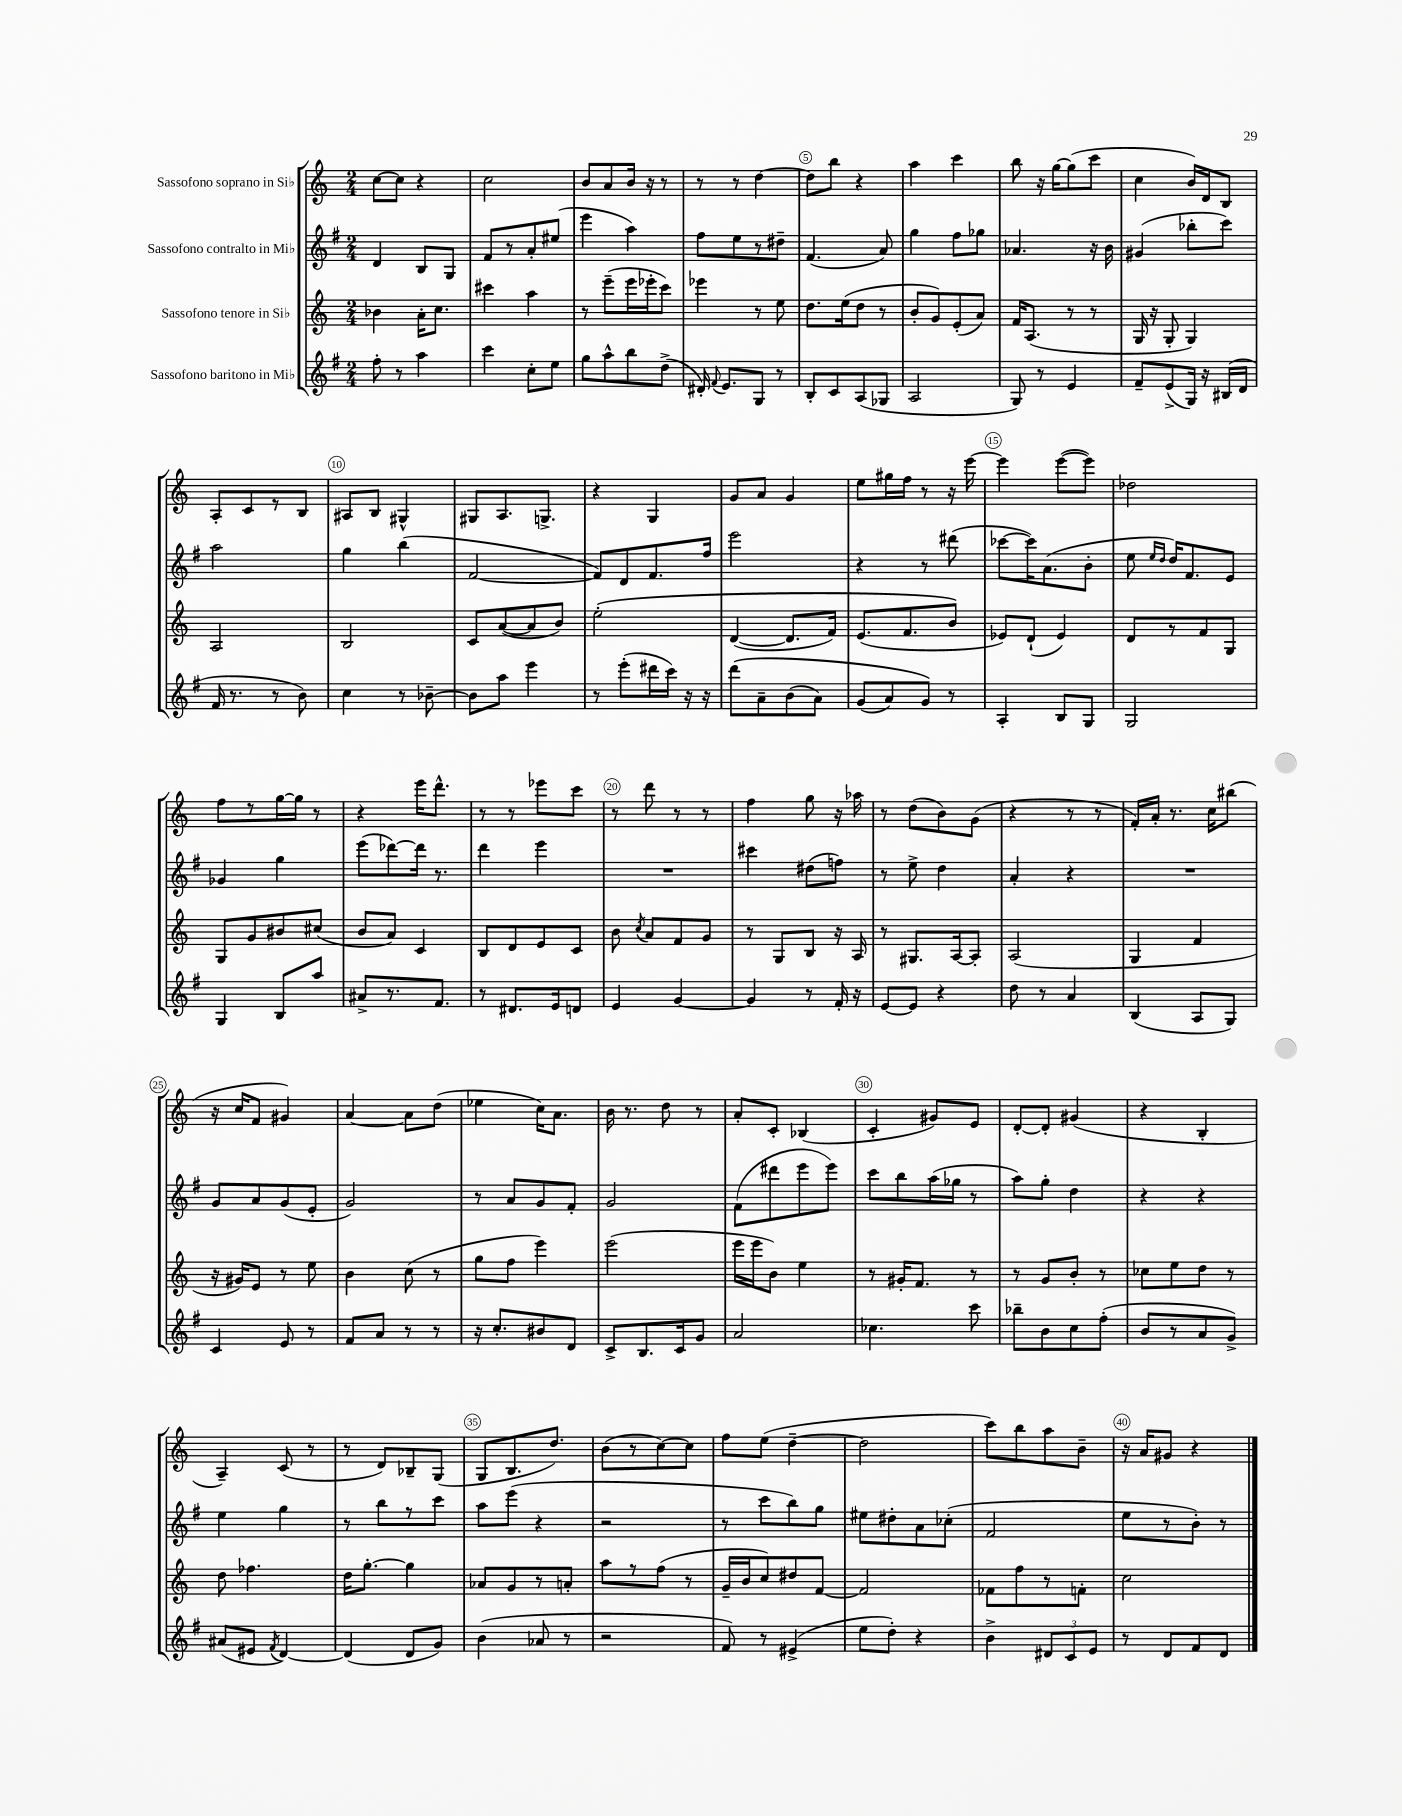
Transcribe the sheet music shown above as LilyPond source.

<<
\new StaffGroup <<
\new Staff = "s0" \with { instrumentName = "Sassofono soprano in Sib" } {
    \clef treble \key c \major \numericTimeSignature \time 2/4
    \autoBeamOff c''8[~ c''8] r4 |
    c''2 |
    b'8[ a'8 b'16] r16 r8 |
    r8 r8 d''4~ |
    d''8[ b''8] r4 |
    a''4 c'''4 |
    b''8 r16 g''16[~ g''8( c'''8] |
    c''4 b'16[) d'16 b8] |
    a8[-. c'8 r8 b8] |
    ais8[ b8] gis4-^ |
    gis8[ a8. g8.]-> |
    r4 g4 |
    g'8[ a'8] g'4 |
    e''8[ gis''16 f''16] r8 r16 e'''16~ |
    e'''4 e'''8[~( e'''8]) |
    des''2 |
    f''8[ r8 g''16~ g''16] r8 |
    r4 e'''16[ d'''8.]-^ |
    r8 r8 ees'''8[ c'''8] |
    r8 d'''8 r8 r8 |
    f''4 g''8 r16 aes''16 |
    r8 d''8[( b'8) g'8]( |
    r4 r8 r8 |
    f'16[-.) a'16]-. r8. c''16[ bis''8]( |
    r16 c''16[ f'8] gis'4) |
    a'4~ a'8[ d''8]( |
    ees''4 c''16[) a'8.] |
    b'16 r8. d''8 r8 |
    a'8[-. c'8]-. bes4( |
    c'4-. gis'8[) e'8] |
    d'8[~-. d'8]-. gis'4( |
    r4 b4-. |
    a4--) c'8( r8 |
    r8 d'8[) bes8-- g8]( |
    g8[ b8. d''8.]) |
    b'8[( r8 c''8~) c''8] |
    f''8[ e''8]( d''4~-- |
    d''2 |
    c'''8[) b''8 a''8 b'8]-- |
    r16 a'16[ gis'8] r4 \bar "|." |
}
\new Staff = "s1" \with { instrumentName = "Sassofono contralto in Mib" } {
    \clef treble \key g \major \numericTimeSignature \time 2/4
    \autoBeamOff d'4 b8[ g8] |
    fis'8[ r8 a'8-. eis''8]( |
    e'''4 a''4) |
    fis''8[ e''8 r8 dis''8]-- |
    fis'4.( a'8) |
    g''4 fis''8[ ges''8] |
    aes'4. r16 b'16 |
    gis'4( bes''8[-. c'''8]) |
    a''2 |
    g''4 b''4( |
    fis'2~ |
    fis'8[) d'8 fis'8. fis''16] |
    e'''2 |
    r4 r8 dis'''8( |
    ces'''8[~ ces'''16) a'8.( b'8]-. |
    e''8 \grace { e''16[ d''16] } d''16[) fis'8. e'8] |
    ges'4 g''4 |
    e'''8[( des'''8~) des'''16] r8. |
    d'''4 e'''4 |
    R2 |
    cis'''4 dis''8[( f''8]) |
    r8 e''8-> d''4 |
    a'4-. r4 |
    R2 |
    g'8[ a'8 g'8( e'8]-. |
    g'2) |
    r8 a'8[ g'8 fis'8]-. |
    g'2 |
    fis'8[( dis'''8 e'''8 e'''8]) |
    c'''8[ b''8 a''16( ges''16] r8 |
    a''8[) g''8]-. d''4 |
    r4 r4 |
    e''4 g''4 |
    r8 b''8[ r8 c'''8] |
    a''8[ e'''8]( r4 |
    r2 |
    r8 c'''8[ b''8) g''8] |
    eis''8[ dis''8-. a'8 ces''8]-.( |
    fis'2 |
    e''8[ r8 b'8]-.) r8 \bar "|." |
}
\new Staff = "s2" \with { instrumentName = "Sassofono tenore in Sib" } {
    \clef treble \key c \major \numericTimeSignature \time 2/4
    \autoBeamOff bes'4 a'16[-. c''8.] |
    cis'''4 a''4 |
    r8 e'''8[--( e'''16 ees'''16-. c'''8]) |
    ees'''4 r8 e''8 |
    d''8.[ e''16( d''8] r8 |
    b'8[-. g'8) e'8-.( a'8]) |
    f'16[ a8.]( r8 r8 |
    g16 r16 g8-. g4) |
    a2 |
    b2 |
    c'8[ a'8~( a'8 b'8]) |
    e''2-.\( |
    d'4~( d'8.[ f'16]) |
    e'8.[( f'8. b'8]\) |
    ees'8[) d'8]-!( ees'4) |
    d'8[ r8 f'8 g8] |
    g8[ g'8 bis'8 cis''8]( |
    b'8[ a'8]) c'4 |
    b8[ d'8 e'8 c'8] |
    b'8 \acciaccatura { c''8 } a'8[ f'8 g'8] |
    r8 g8[ b8] r16 a16 |
    r8 gis8.[ a16~ a8]-. |
    a2( |
    g4 f'4 |
    r16 gis'16[) e'8] r8 e''8 |
    b'4 c''8( r8 |
    g''8[ f''8] e'''4) |
    e'''2( |
    e'''16[ e'''16 b'8]) e''4 |
    r8 gis'16[-. f'8.] r8 |
    r8 g'8[ b'8]-. r8 |
    ces''8[ e''8 d''8] r8 |
    d''8 fes''4. |
    d''16[ g''8.]~-. g''4 |
    aes'8[ g'8 r8 a'8]-. |
    a''8[ r8 f''8]( r8 |
    g'16[-- b'16 c''8) dis''8 f'8]~ |
    f'2 |
    fes'8[ f''8 r8 f'8]-. |
    c''2 \bar "|." |
}
\new Staff = "s3" \with { instrumentName = "Sassofono baritono in Mib" } {
    \clef treble \key g \major \numericTimeSignature \time 2/4
    \autoBeamOff fis''8-. r8 a''4 |
    c'''4 c''8[-. e''8] |
    g''8[ a''8-^ b''8 d''8]->( |
    dis'16-.) \appoggiatura { fis'8 } e'8.[ g8] r8 |
    b8[-. c'8 a8( ges8] |
    a2 |
    g8) r8 e'4 |
    fis'8[-- e'8->( g16]) r16 bis16[( d'16] |
    fis'16 r8. r8 b'8) |
    c''4 r8 bes'8~-- |
    bes'8[ a''8] e'''4 |
    r8 e'''8[-.( dis'''16 c'''16]) r16 r16 |
    d'''8[\( a'8-- b'8( a'8]) |
    g'8[( a'8) g'8]\) r8 |
    a4-. b8[ g8] |
    g2 |
    g4 b8[ a''8] |
    ais'8[-> r8. fis'8.] |
    r8 dis'8.[ e'16 d'8] |
    e'4 g'4~ |
    g'4 r8 fis'16-. r16 |
    e'8[~ e'8] r4 |
    d''8 r8 a'4 |
    b4( a8[ g8]) |
    c'4 e'8 r8 |
    fis'8[ a'8] r8 r8 |
    r16 c''8.[-. bis'8 d'8] |
    c'8[-> b8. c'16 g'8] |
    a'2 |
    ces''4. c'''8 |
    bes''8[-- b'8 c''8 fis''8]-.( |
    b'8[ r8 a'8 g'8]->) |
    ais'8[( eis'8] \acciaccatura { fis'8 } d'4~) |
    d'4( d'8[ g'8]) |
    b'4( aes'8 r8 |
    r2 |
    fis'8) r8 eis'4->( |
    e''8[ d''8]-.) r4 |
    b'4-> \tuplet 3/2 { dis'8[ c'8 e'8] } |
    r8 d'8[ fis'8 d'8] \bar "|." |
}
>>
>>
\layout { \context { \Score \override BarNumber.break-visibility = ##(#f #t #t) barNumberVisibility = #(every-nth-bar-number-visible 5) \override BarNumber.stencil = #(make-stencil-circler 0.1 0.3 ly:text-interface::print) } }
